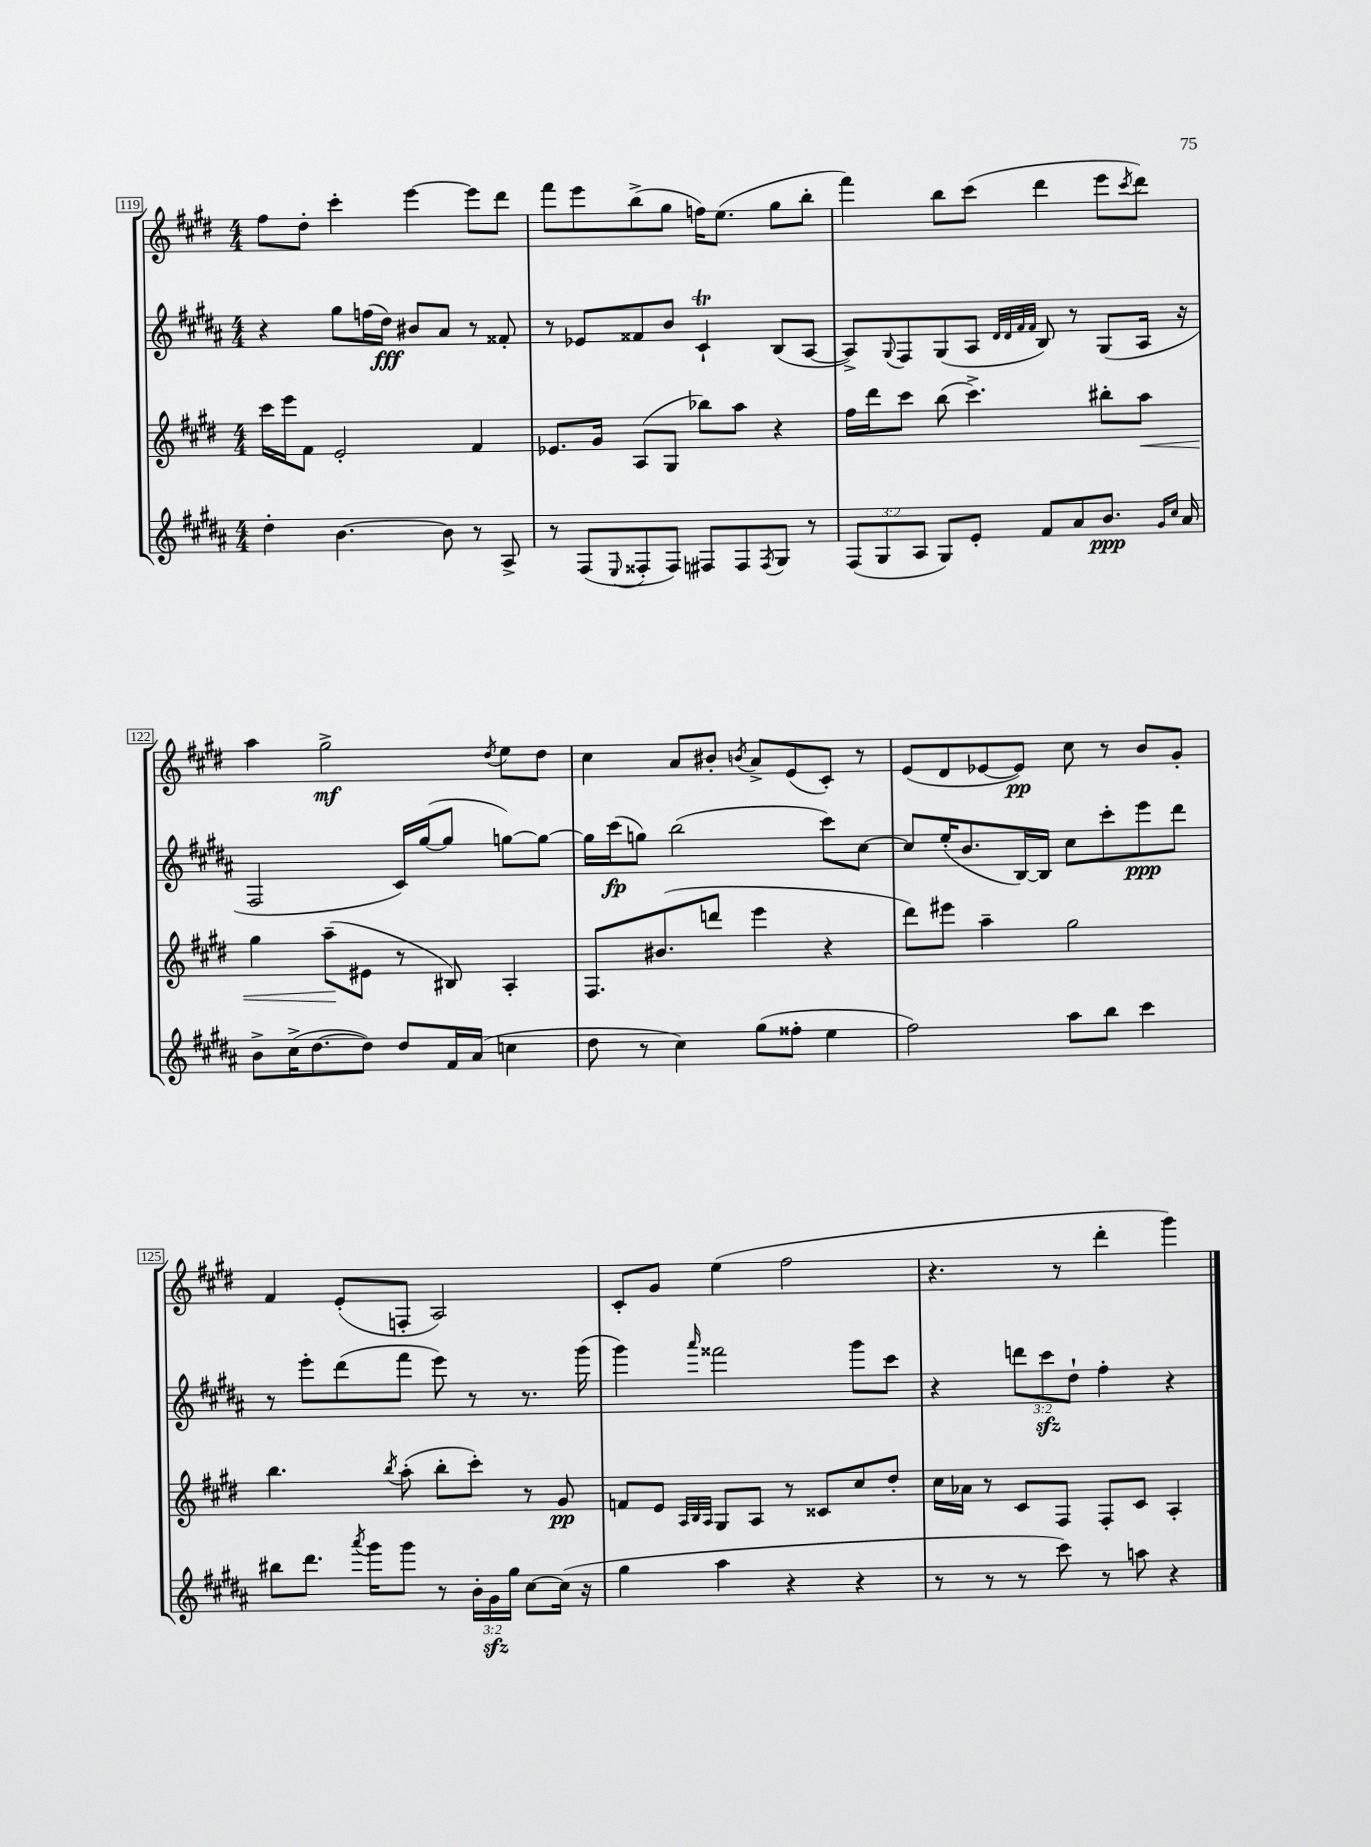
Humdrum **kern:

**kern	**kern	**kern	**kern
*staff4	*staff3	*staff2	*staff1
*clefG2	*clefG2	*clefG2	*clefG2
*k[f#c#g#d#a#]	*k[f#c#g#d#]	*k[f#c#g#d#a#]	*k[f#c#g#d#]
*M4/4	*M4/4	*M4/4	*M4/4
4dd#'\	16ccc#\LL	4r	8ff#\L
.	16eee\J	.	.
.	8f#\J	.	8dd#'\J
[4.b\	2e'/	8gg#\L	4ccc#'\
.	.	(16ff\L	.
.	.	16dd#\JJ)	.
.	.	8b#/L	[4eee\
8b\]	.	8a#/J	.
8r	4f#/	8r	8eee\]L
8A#^/	.	8f##'/	8ddd#\J
=	=	=	=
8r	8.e-/L	8r	8fff#\L
(8F#/L	.	8e-/L	8eee\
.	16g#/Jk	.	.
8qqE/	.	.	.
8F##'/	(8A/L	8f##/	(8bb^\
8F##/J)	8G#/J	8b/J	8gg#\J
8F#/L	8bb-\L)	4c#`/	16ff\LK)
.	.	.	(8.ee\J
8F#/	8aa\J	.	.
8qF#/	.	.	.
8G#/J	4r	(8B/L	8gg#\L
8r	.	[8A#/J	8bb'\J
=	=	=	=
(12F#/L	16ff#\LL	8A#^/]L)	4fff#\)
.	16ddd#\J	.	.
12G#/	.	.	.
.	.	8qqG#/	.
.	8ccc#\J	8F#/	.
12A#/J	.	.	.
8G#/L)	(8bb\	(8G#/	8bb\L
8e'/J	4.ccc#^\)	8A#/J	(8ccc#\J
.	.	32qqd#/LLL	.
.	.	32qqd#/	.
.	.	32qqf#/	.
.	.	32qqf#/JJJ	.
8f#/L	.	8B/)	4ddd#\
8a#/	.	8r	.
8.b/J	8bb#'\L	(8G#/L	8eee\L
.	.	.	8qccc#/
.	8aa\J	16A#/Jk	8ddd#\J)
16qqg#/LL	.	.	.
16qqcc#/JJ	.	.	.
16a#/	.	16r	.
=	=	=	=
8b^\L	4gg#\	2F#/	4aa\
(16cc#^\K	.	.	.
[8.dd#\	.	.	.
.	(8aa~\L	.	2gg#^\
8dd#\]J)	8e#\J	.	.
8dd#/L	8r	16c#/LL)	.
.	.	([16gg#/J	.
16f#/L	8B#/)	8gg#/]J	.
(16a#/JJ	.	.	.
.	.	.	8qdd#/
4cc\	4A'/	[8gg\L)	8ee\L
.	.	8gg\_J	8dd#\J
=	=	=	=
8dd#\	8.F#/L	16gg\]LL	4cc#\
.	.	(16ccc#\J	.
8r	.	8gg\J)	.
.	(8.b#/	.	.
4cc#\)	.	(2bb\	8a/L
.	8ddd/J	.	8b#'/J
.	.	.	8qb/
(8gg#\L	4eee\	.	8a^/L
8ff##'\J	.	.	(8e/
4ee\	4r	8ccc#\L)	8c#'/J)
.	.	[8cc#\J	8r
=	=	=	=
2ff#\)	8ddd#\L)	8cc#/]L	(8e/L
.	8eee#\J	(16ee'/K	8d#/
.	.	8.b/	.
.	4aa~\	.	[8e-/
.	.	[16B/L)	8e-/]J)
.	.	16B/]JJ	.
8aa#\L	2gg#\	8cc#\L	8cc#\
8bb\J	.	8ccc#'\	8r
4ccc#\	.	8eee\	8b/L
.	.	8ddd#\J	8g#'/J
=	=	=	=
8bb#\L	4.bb\	8r	4f#/
8.ddd#\J	.	8eee'\L	.
.	.	(8ddd#\	(8e'/L
8qaaa#/	.	.	.
16ggg#\LK	.	.	.
.	8qbb/	.	.
8ggg#\J	(8aa'\	8fff#\J	8F'/J
8r	8bb'\L	8eee\)	2A/)
24b'\LL	8ccc#'\J)	8r	.
24g#\	.	.	.
24gg#\JJ	.	.	.
[8cc#\L	8r	8.r	.
(16cc#\]Jk	8g#/	.	.
16r	.	(16ggg#\	.
=	=	=	=
4gg#\	8f/L	4ggg#\)	8c#'/L
.	8e/J	.	8g#/J
.	32qqA/LLL	.	.
.	32qqB/	.	.
.	32qqA/JJJ	16qqaaa#/	.
4aa#\	8G#/L	2fff##\	(4ee\
.	8A/J	.	.
4r	8r	.	2ff#\
.	8c##/L	.	.
4r	8cc#/	8ggg#\L	.
.	8dd#'/J	8ccc#\J	.
=	=	=	=
8r	16cc#\LL	4r	4.r
.	16a-\JJ	.	.
8r	8r	.	.
8r	8c#/L	12ddd\L	.
.	.	12ccc#\	.
8ccc#\)	8F#/J	.	8r
.	.	12dd#`\J	.
8r	8F#'/L	4ff#'\	4ddd#'\
8aa\	8c#/J	.	.
4r	4A'/	4r	4ggg#\)
==	==	==	==
*-	*-	*-	*-
